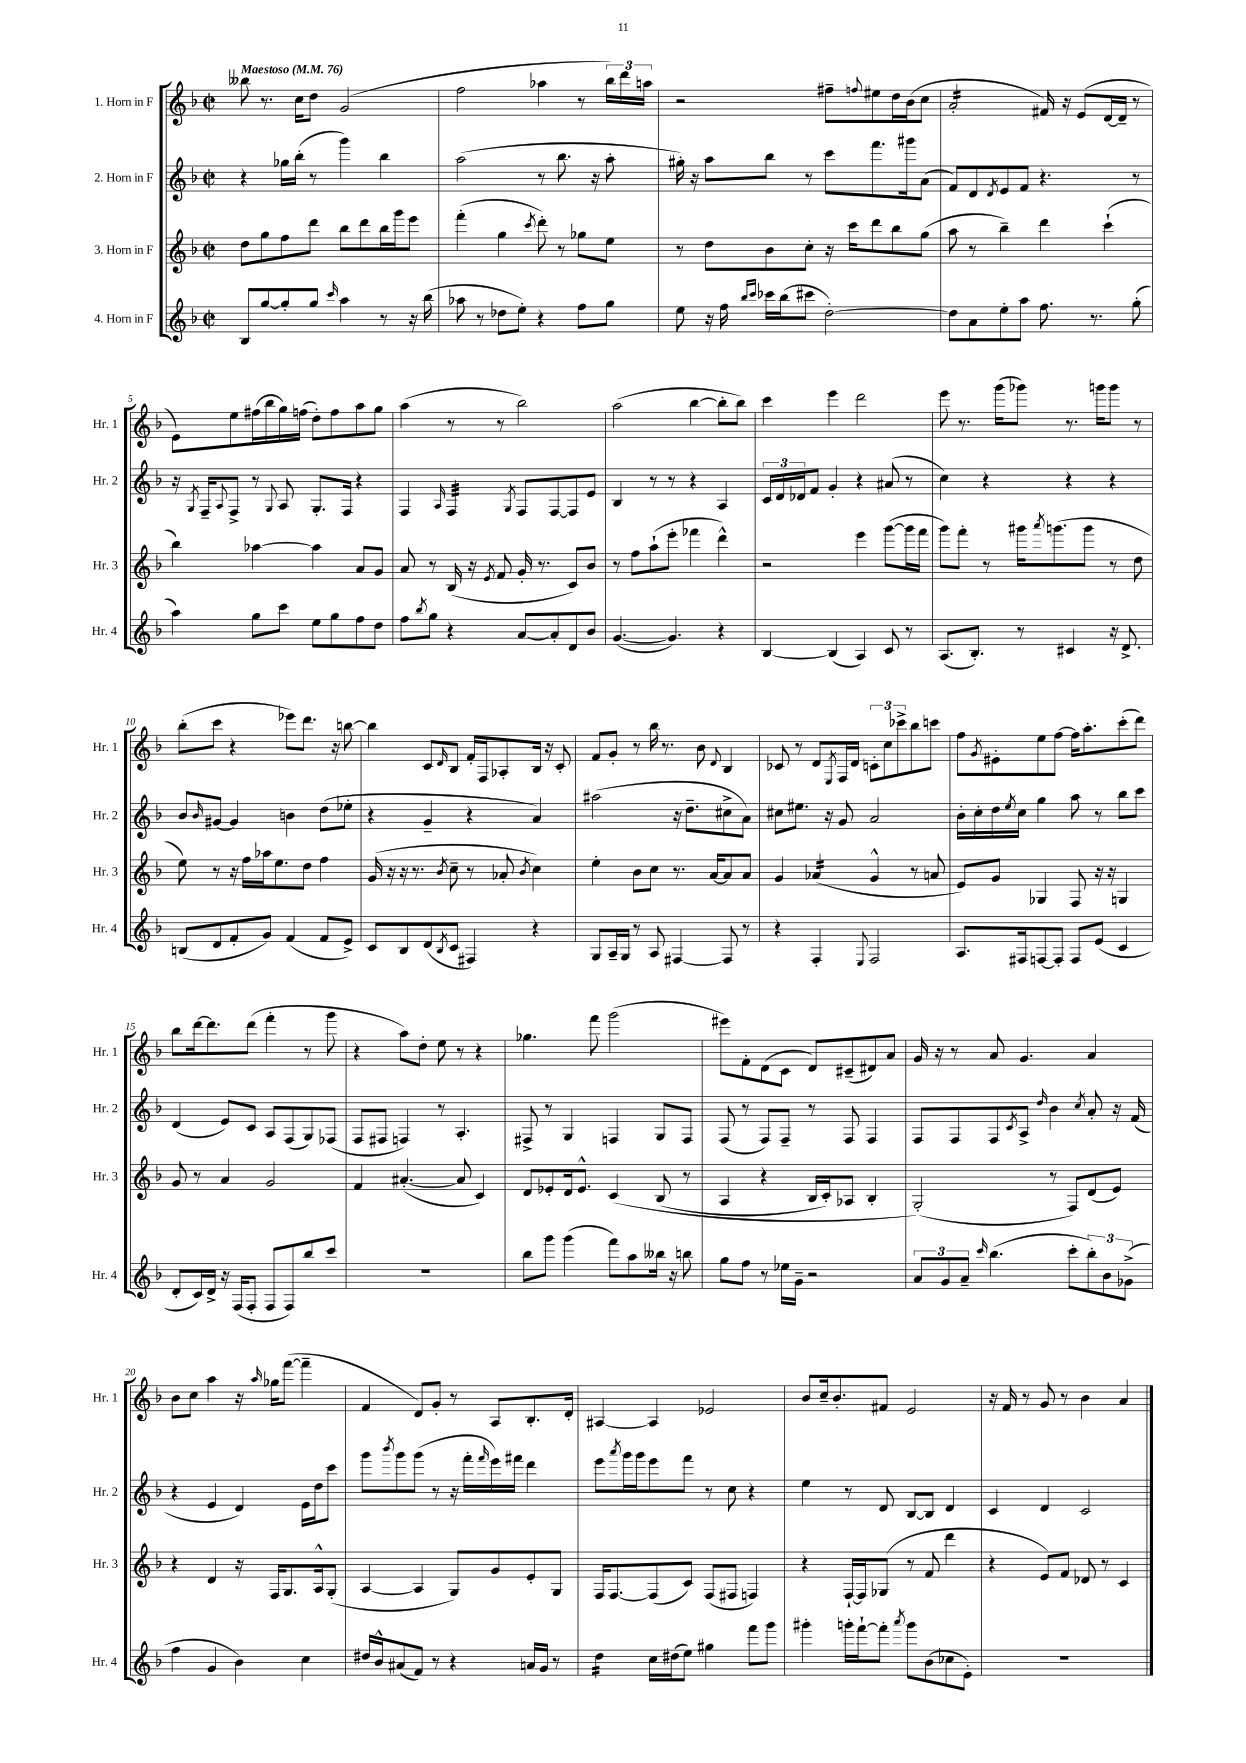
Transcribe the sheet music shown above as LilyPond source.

<<
\new StaffGroup <<
\new Staff = "s0" \with { instrumentName = "1. Horn in F" shortInstrumentName = "Hr. 1" } {
    \clef treble \key f \major \defaultTimeSignature \time 2/2 \tempo "Maestoso" 4 = 76
    beses''8 r8. c''16 d''8 g'2( |
    f''2 aes''4 r8 \tuplet 3/2 { bes''16) d'''16 a''16 } |
    r2 fis''8-- \appoggiatura { f''8 } eis''8 d''16 bes'16( c''8 |
    a'2:16-. fis'16) r16 e'8( d'16~ d'16-- r8 |
    e'8) e''8 fis''16( bes''16 g''16) f''16( d''8-.) f''8 a''8 g''8 |
    a''4( r8 r8 bes''2) |
    a''2( bes''4~ bes''8-. bes''8) |
    c'''4 e'''4 d'''2 |
    e'''8 r8. g'''16( ges'''8) r8. g'''16 g'''8 r8 |
    bes''8-.( c'''8 r4 ees'''8) d'''8. r16 b''8~ |
    b''4 c'8 \grace { d'16 } bes8 f'16-. f16 aes8-. bes16 r16 c'8-. |
    f'8 g'8-. r8 bes''16 r8. bes'8 \appoggiatura { d'8 } bes4 |
    ces'8 r8 d'8 \acciaccatura { e8 } f16 d'16 \tuplet 3/2 { c'8-. c''8 ces'''8-> } bes''8 c'''8 |
    f''8 \acciaccatura { g'8 } eis'8-. e''8 f''8~ f''16 a''8.-. c'''8-.( d'''8) |
    bes''8 d'''16~ d'''8. d'''8( f'''4-. r8 g'''8 |
    r4 a''8) d''8-. e''8 r8 r4 |
    ges''4. f'''8 g'''2( |
    eis'''8) f'8-. d'8( c'8 d'8) cis'8--( dis'8) a'8 |
    g'16 r16 r8 a'8 g'4. a'4 |
    bes'8 c''8 a''4 r16 \grace { a''16 } ges''16 f'''8~( f'''4-- |
    f'4 d'8) g'8-. r8 a8 bes8.-. d'16-. |
    ais4~ ais4 ees'2 |
    bes'8 c''16-- bes'8.-. fis'8 e'2 |
    r16 f'16 r8 g'8 r8 bes'4 a'4 \bar "|." |
}
\new Staff = "s1" \with { instrumentName = "2. Horn in F" shortInstrumentName = "Hr. 2" } {
    \clef treble \key f \major \defaultTimeSignature \time 2/2
    r4 ges''16 bes''16-.( r8 g'''4) bes''4 |
    a''2( r8 bes''8. r16 a''8-. |
    gis''16-.) r16 a''8 bes''8 r8 c'''8 f'''8. gis'''16 a'8( |
    f'8) d'8 \acciaccatura { d'8 } e'8 f'8 r4. r8 |
    r16 \acciaccatura { g8 } f16-- \appoggiatura { a8 } f8-> r8 \appoggiatura { g8 } a8 g8.-. f16 r4 |
    f4 \grace { a16 } f4:32 \acciaccatura { g8 } f8 f8~ f8 e'8 |
    bes4 r8 r8 r4 a4 |
    \tuplet 3/2 { c'16 d'16 des'16 } f'8 g'4-. r4 ais'8( r8 |
    c''4) r4 r4 r4 |
    bes'8 \grace { bes'16 } gis'8~ gis'4 b'4 d''8( ees''8-. |
    r4 g'4-- r4 a'4) |
    ais''2( r16 d''8.-- cis''8-> a'8) |
    cis''8 eis''8. r16 g'8 a'2 |
    bes'16-. c''16-. d''16 \acciaccatura { e''8 } c''16 g''4 a''8 r8 bes''8 c'''8 |
    d'4( e'8) c'8 a8 f8( g8) fes8( |
    f8 fis8 f4) r8 a4.-. |
    fis8-> r8 g4 f4 g8 f8 |
    f8( r8 f8) f8-- r8 f8 f4 |
    f8 f8 f8 \acciaccatura { c'8 } a8-> \grace { d''16 } bes'4 \acciaccatura { c''8 } a'8-. r16 f'16( |
    r4 e'4 d'4) e'16 d''16 c'''8 |
    g'''8 \acciaccatura { bes'''8 } g'''8 g'''8( r8 r16 f'''16-. \grace { f'''16 } e'''16) fis'''16 d'''4 |
    e'''8 \acciaccatura { a'''8 } g'''16 g'''16 e'''8 f'''8 r8 c''8 r4 |
    e''4 r8 d'8 bes8~ bes8 d'4 |
    c'4 d'4 c'2 \bar "|." |
}
\new Staff = "s2" \with { instrumentName = "3. Horn in F" shortInstrumentName = "Hr. 3" } {
    \clef treble \key f \major \defaultTimeSignature \time 2/2
    d''8 g''8 f''8 d'''8 bes''8 d'''8 bes''16 g'''16 e'''8 |
    f'''4-.( g''4 \acciaccatura { c'''8 } d'''8-.) r8 ges''8 e''8 |
    r8 d''8 bes'8 c''8-. r16 c'''16 d'''8 bes''8 g''8( |
    a''8 r8 bes''4--) d'''4 c'''4-!( |
    bes''4) aes''4~ aes''4 a'8 g'8 |
    a'8 r8 bes16( r16 \acciaccatura { e'8 } f'8 g'16-. r8. c'8) bes'8 |
    r8 f''8 a''8-!( e'''8-. fes'''4 d'''4-^) |
    r2 e'''4 g'''8~( g'''16 f'''16 |
    g'''8) f'''8-. r8 gis'''16 \acciaccatura { a'''8 } g'''8.( g'''8 r8 d''8 |
    e''8) r8 r16 f''16 aes''16 e''8. d''8 f''4 |
    g'16( r16 r16 r8. \acciaccatura { bes'8 } c''8-- r8 aes'8-. \acciaccatura { bes'8 } c''4) |
    e''4-. bes'8 c''8 r8. a'16~ a'8 a'8 |
    g'4 aes'4:16( g'4-^ r8 a'8 |
    e'8) g'8 ges4 f8 r16 r16 g4 |
    g'8 r8 a'4 g'2 |
    f'4 ais'4.~-.( ais'8 c'4) |
    d'8 ees'8-. d'16 ees'8.-^ c'4\( bes8( r8 |
    a4 r4 bes16 c'16-.) aes8 bes4-. |
    g2-.(\) r8 f8) d'8( e'8) |
    r4 d'4 r16 f16 g8. a16-^ g8-.( |
    a4~ a4 g8) g'8 e'8-. g8 |
    f16 f8.~ f8( c'8) f8( fis8 f4) |
    r4 f16~-! f16 ges8( r8 f'8 d'''4 |
    r4 e'8) f'8 des'8 r8 c'4 \bar "|." |
}
\new Staff = "s3" \with { instrumentName = "4. Horn in F" shortInstrumentName = "Hr. 4" } {
    \clef treble \key f \major \defaultTimeSignature \time 2/2
    bes8 g''8~ g''8-. g''8 \grace { c'''16 } a''4 r8 r16 bes''16( |
    aes''8 r8 des''8 e''8-.) r4 f''8 g''8 |
    e''8 r16 f''16 \grace { bes''16 c'''16 } ces'''16 bes''16( cis'''8 d''2~-.) |
    d''8 a'8 e''8-. a''8 f''8. r8. g''8-.( |
    a''4) g''8 c'''8 e''8 g''8 f''8 d''8 |
    f''8 \acciaccatura { bes''8 } g''8 r4 a'8~ a'8-. d'8 bes'8 |
    g'4.~( g'4.) r4 |
    bes4~ bes4( a4) c'8 r8 |
    a8.( bes8.-.) r8 cis'4 r16 d'8.-> |
    b8( d'8 f'8-. g'8) f'4( f'8 e'8->) |
    c'8 bes8 d'8( \acciaccatura { bes8 } c'8 fis4) r4 |
    g8 a16-- g16 r8 a8 fis4~ fis8 r8 |
    r4 f4-. \appoggiatura { e8 } f2 |
    a8. fis16 f8~ f8-. f8 e'8( c'4 |
    d'8-. c'16) d'16-> r16 f16( f8-. f8 f8) bes''8 c'''8 |
    R1 |
    bes''8 g'''8 g'''4( f'''8) a''8 beses''16 r16 b''8 |
    g''8 f''8 r8 ees''16 g'16-- r2 |
    \tuplet 3/2 { a'8 g'8 a'8-- } \grace { c'''16 } bes''4.( c'''8-. \tuplet 3/2 { bes''8-.) bes'8 ges'8->( } |
    f''4 g'4 bes'4) c''4 |
    dis''16 bes'16-^ ais'8( f'8) r8 r4 a'16 g'16 r8 |
    d''4:16 c''16 dis''16( e''8) gis''4 f'''8 g'''8 |
    gis'''4-. g'''16-. f'''16~-! f'''8-. \acciaccatura { a'''8 } g'''8 bes'8( ces''8 e'8-.) |
    R1 \bar "|." |
}
>>
>>
